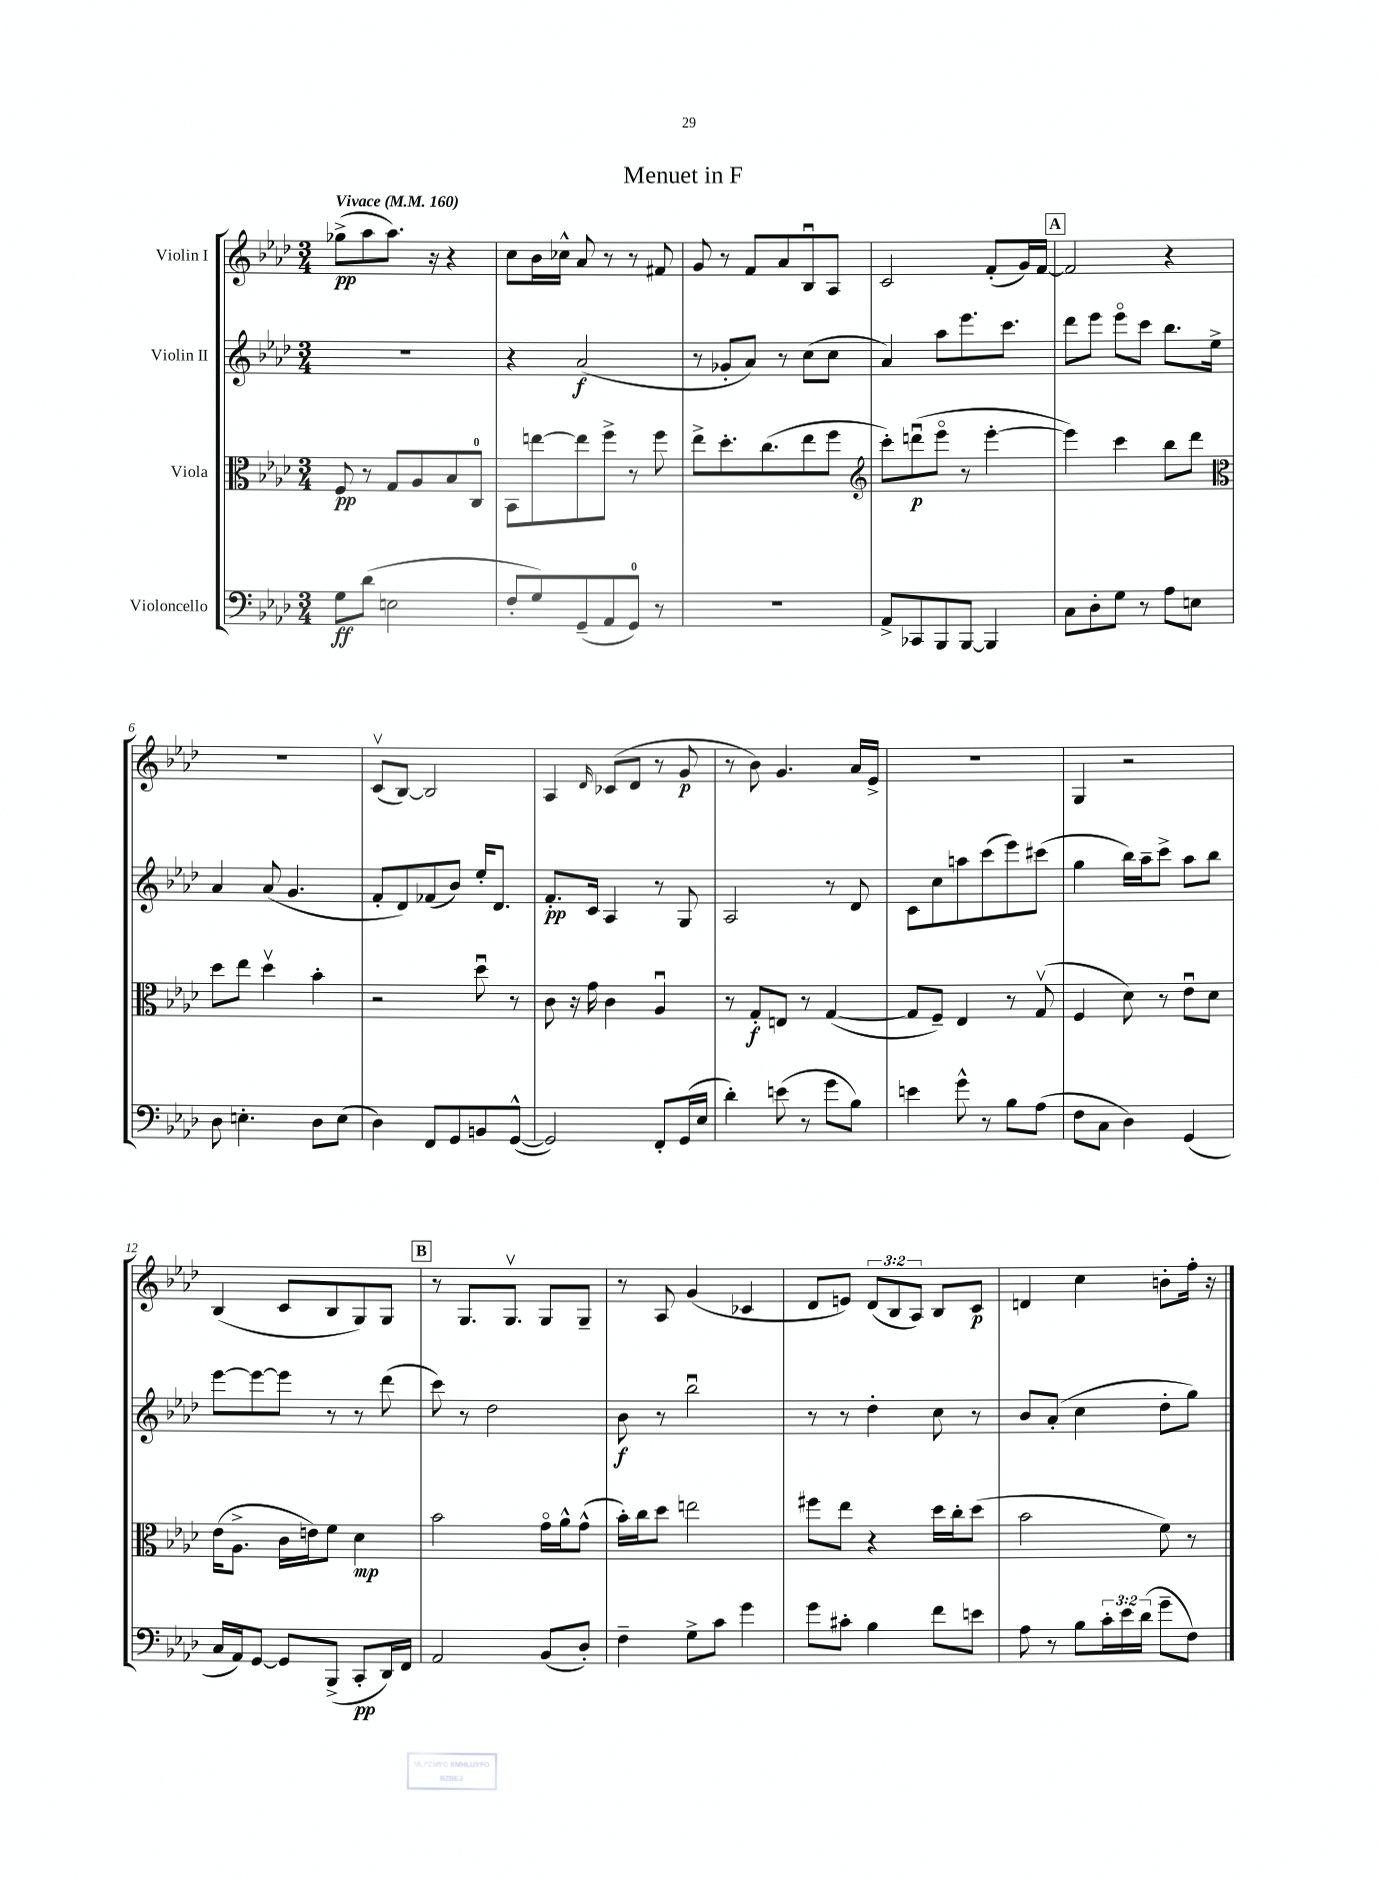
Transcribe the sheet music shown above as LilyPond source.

\header { title = "Menuet in F" }
<<
\new StaffGroup <<
\new Staff = "s0" \with { instrumentName = "Violin I" } {
    \clef treble \key aes \major \numericTimeSignature \time 3/4 \override Staff.TupletNumber.text = #tuplet-number::calc-fraction-text \tempo "Vivace" 4 = 160
    ges''8->\pp( aes''8 aes''8.) r16 r4 |
    c''8 bes'16 ces''16-^ aes'8 r8 r8 fis'8 |
    g'8 r8 f'8 aes'8 bes8\downbow aes8 |
    c'2 f'8-.( g'16) f'16~ |
    \mark \markup { \box "A" } f'2 r4 |
    R2. |
    c'8\upbow( bes8~) bes2 |
    aes4 \grace { des'16 } ces'8( des'8 r8 g'8\p |
    r8 bes'8) g'4. aes'16 ees'16-> |
    R2. |
    g4 r2 |
    bes4( c'8 bes8 g8) g8 |
    \mark \markup { \box "B" } r8 g8. g8.\upbow g8 g8-- |
    r8 aes8 g'4( ces'4 |
    des'8 e'8) \tuplet 3/2 { des'8( bes8 aes8) } bes8 c'8\p |
    d'4 c''4 b'8-. f''16-. r16 \bar "|." |
}
\new Staff = "s1" \with { instrumentName = "Violin II" } {
    \clef treble \key aes \major \numericTimeSignature \time 3/4
    R2. |
    r4 aes'2\f( |
    r8 ges'8-. aes'8) r8 c''8( c''8 |
    aes'4) aes''8 ees'''8. c'''8. |
    \mark \markup { \box "A" } des'''8 ees'''8 ees'''8\flageolet c'''8 bes''8. ees''16-> |
    aes'4 aes'8( g'4. |
    f'8-. des'8) fes'8( bes'8) ees''16-. des'8. |
    f'8.-.\pp c'16 aes4 r8 g8 |
    aes2 r8 des'8 |
    c'8 c''8 a''8 c'''8( ees'''8) cis'''8( |
    g''4 bes''16) aes''16-- c'''8-> aes''8 bes''8 |
    ees'''8~ ees'''8~ ees'''8 r8 r8 des'''8( |
    \mark \markup { \box "B" } c'''8) r8 des''2 |
    bes'8\f r8 bes''2\downbow |
    r8 r8 des''4-. c''8 r8 |
    bes'8 aes'8-.( c''4 des''8-. g''8) \bar "|." |
}
\new Staff = "s2" \with { instrumentName = "Viola" } {
    \clef alto \key aes \major \numericTimeSignature \time 3/4
    f8\pp r8 g8 aes8 bes8 c8-0 |
    bes,8 e''8~ e''8 f''8-> r8 f''8 |
    ees''8-> des''8.-. c''8.( ees''8 f''8 |
    \clef treble c'''8-.) d'''8\downbow\p( ees'''8\flageolet r8 ees'''4~-. |
    \mark \markup { \box "A" } ees'''4) c'''4 bes''8 des'''8 |
    \clef alto des''8 ees''8 des''4\upbow bes'4-. |
    r2 des''8\downbow r8 |
    c'8 r16 g'16 c'4 aes4\downbow |
    r8 g8-.\f e8 r8 g4~( |
    g8 f8--) ees4 r8 g8\upbow( |
    f4 des'8) r8 ees'8\downbow des'8 |
    ees'16( aes8.-> c'16 e'16) f'8 des'4\mp |
    \mark \markup { \box "B" } bes'2 g'16\flageolet aes'16-^ g'8-^( |
    bes'16-.) c''16 des''8 e''2 |
    fis''8 ees''8 r4 des''16 c''16-. des''8( |
    bes'2 f'8) r8 \bar "|." |
}
\new Staff = "s3" \with { instrumentName = "Violoncello" } {
    \clef bass \key aes \major \numericTimeSignature \time 3/4 \override Staff.TupletNumber.text = #tuplet-number::calc-fraction-text
    g8\ff des'8( e2 |
    f8-. g8) g,8--( aes,8 g,8-0) r8 |
    R2. |
    aes,8-> ces,8 bes,,8 bes,,8~ bes,,4 |
    \mark \markup { \box "A" } c8 des8-. g8 r8 aes8 e8 |
    des8 e4.-. des8 e8( |
    des4) f,8 g,8 b,8 g,8~-^( |
    g,2) f,8-. g,16( ees16 |
    des'4-.) e'8( r8 g'8 bes8) |
    e'4 g'8-^ r8 bes8 aes8( |
    f8 c8 des4) g,4( |
    c16 aes,16) g,8~ g,8 bes,,8->( c,8-.\pp des,16) f,16 |
    \mark \markup { \box "B" } aes,2 bes,8( des8-.) |
    f4-- g8-> c'8 g'4 |
    g'8 cis'8-. bes4 f'8 e'8 |
    aes8 r8 bes8 \tuplet 3/2 { c'16-. ees'16 des'16( } g'8-- f8) \bar "|." |
}
>>
>>
